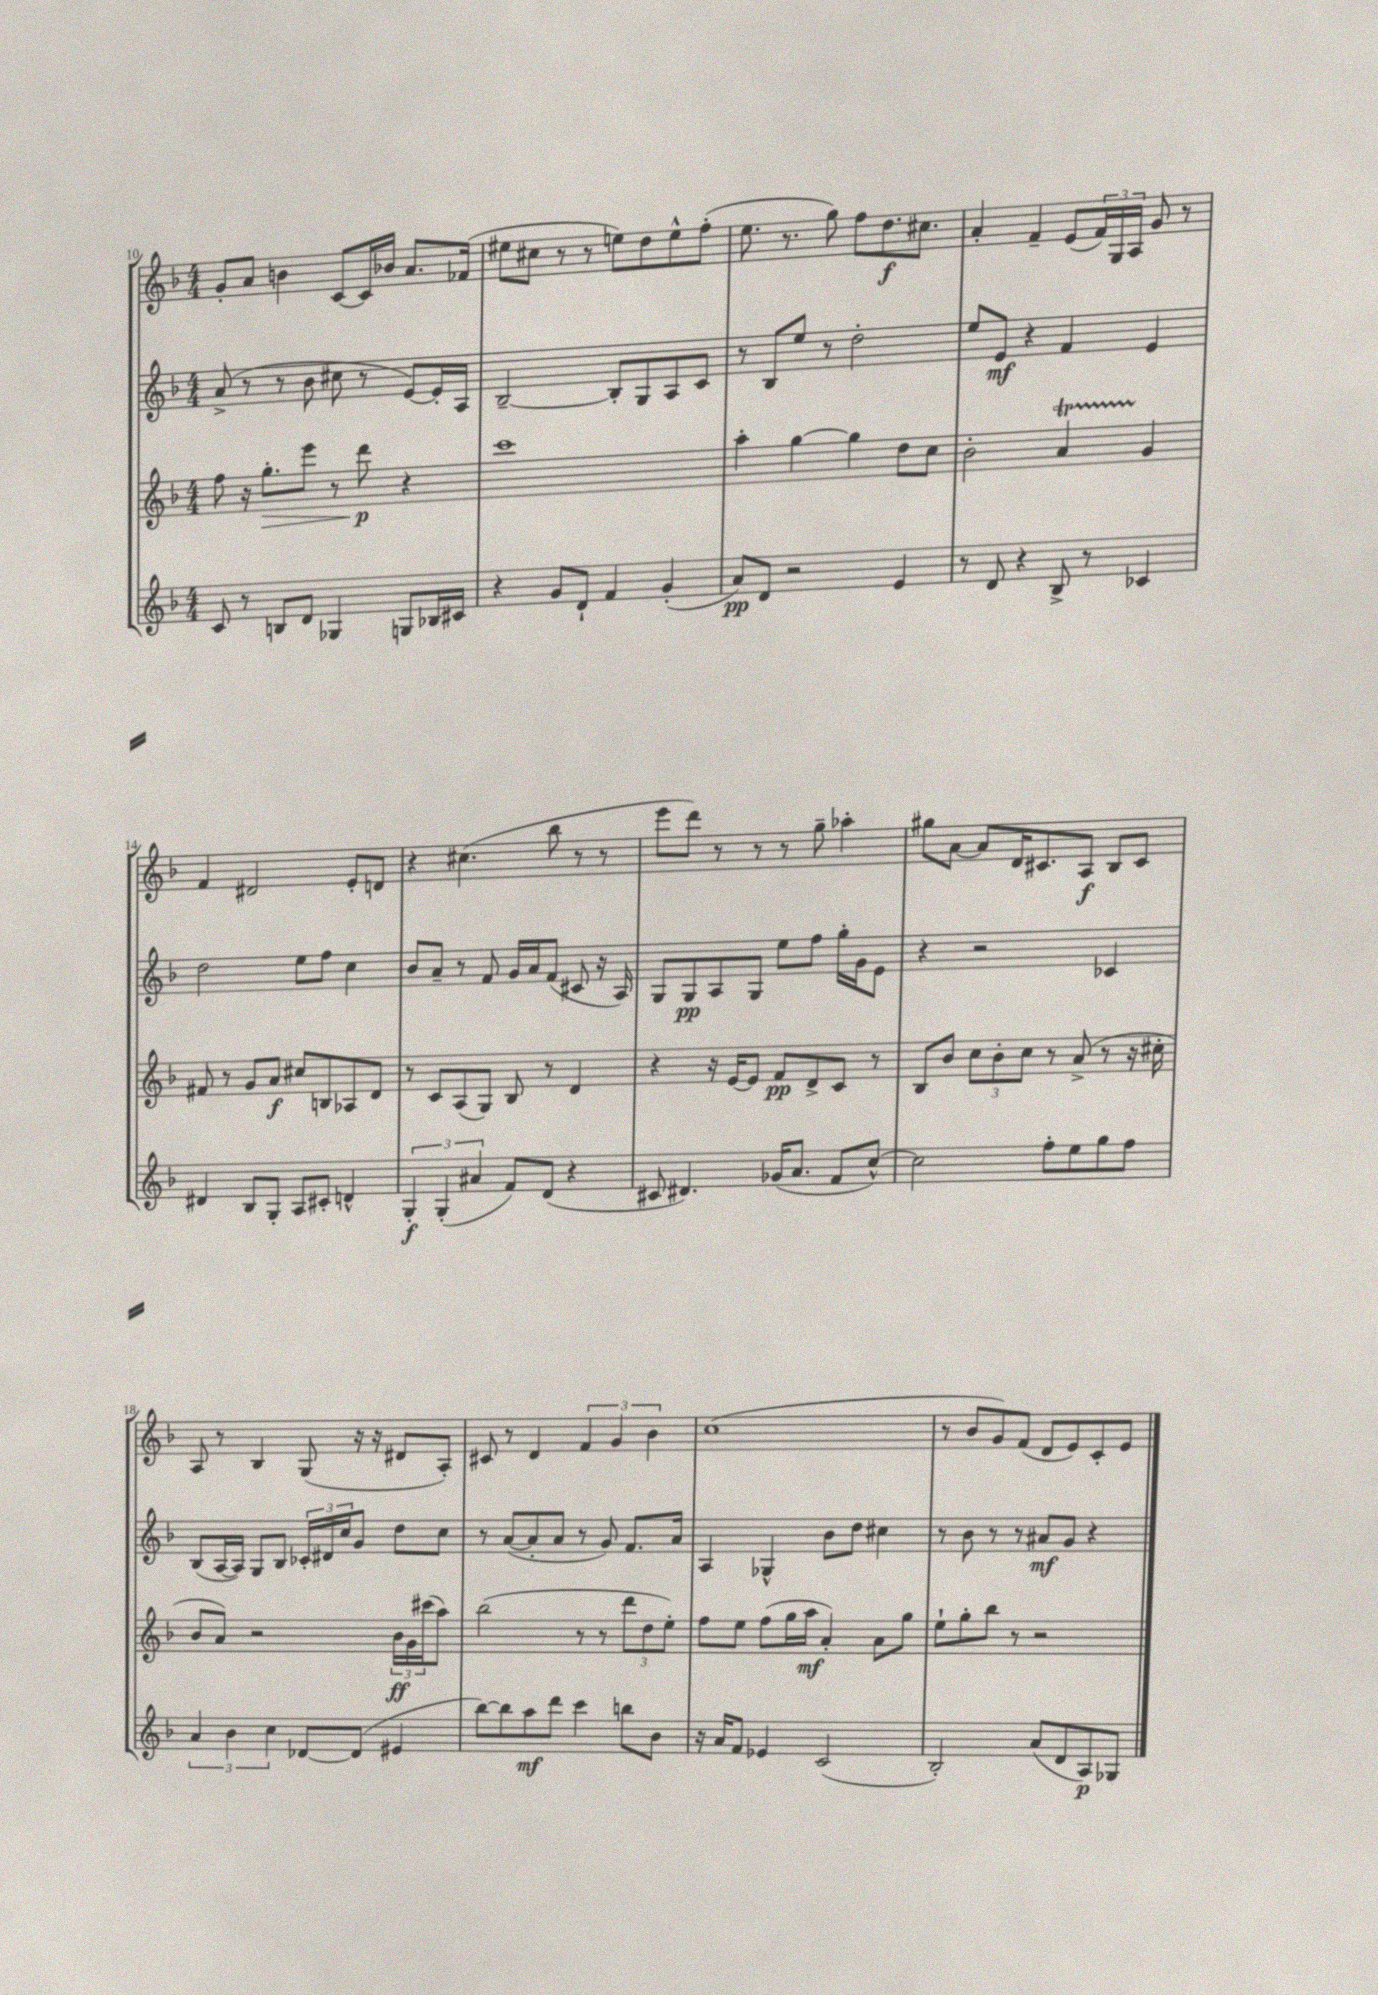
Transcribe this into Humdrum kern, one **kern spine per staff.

**kern	**kern	**kern	**kern
*staff4	*staff3	*staff2	*staff1
*clefG2	*clefG2	*clefG2	*clefG2
*k[b-]	*k[b-]	*k[b-]	*k[b-]
*M4/4	*M4/4	*M4/4	*M4/4
8c	8ff	(8a^	8g'
8r	16r	8r	8a
.	8.gg'	.	.
8B	.	8r	4b
8d	8eee	8b-	.
4G-	8r	8cc#	[8c
.	8ddd	8r	16c]
.	.	.	16b-
8G	4r	[8e)	8.a
16B-	.	16e']	.
16c#	.	16A	(16f-
=	=	=	=
4r	1ccc	[2B-~	8ee#
.	.	.	8cc#
8g	.	.	8r
8d`	.	.	8r
4f	.	8B-']	8ee)
.	.	8G	8dd
(4g'	.	8A	8ee^^
.	.	8c	(8ff'
=	=	=	=
8a)	4aa'	8r	8.ee
8d	.	8B-	.
.	.	.	8.r
2r	[4gg	8ee	.
.	.	8r	8gg)
.	4gg]	2dd'	8ff
.	.	.	8.dd
4e	8dd	.	.
.	.	.	8.cc#
.	8cc	.	.
=	=	=	=
8r	2b-'	8ee	4a'
8d	.	8e	.
4r	.	4r	4f~
8B-^	4a	4f	(8e
8r	.	.	24f)
.	.	.	24G
.	.	.	24A
4c-	4g	4e	8g
.	.	.	8r
=	=	=	=
4d#	8f#	2dd	4f
.	8r	.	.
8B-	8g	.	2d#
8G'	8a	.	.
8A	8cc#	8ee	.
8c#'	8B	8ff	.
4d^^	8A-	4cc	8e'
.	8d	.	8d
=	=	=	=
6G'	8r	8b-	4r
.	8c	8a~	.
(6G'	.	.	.
.	(8A	8r	(4.cc#
6a#	.	.	.
.	8G)	8f	.
8f)	8B-	16g	.
.	.	16a	.
(8d	8r	(8f	8bb-
4r	4d	8c#	8r
.	.	16r	8r
.	.	16A)	.
=	=	=	=
8c#	4r	8G	8eee
4.d#)	.	8G	8ddd)
.	16r	8A	8r
.	[16e	.	.
.	8e]	8G	8r
(16g-	8f	8ee	8r
8.a	.	.	.
.	8d^	8ff	8gg~
8f	8c	16gg'	4aa-'
.	.	16g	.
[8cc^^)	8r	8e	.
=	=	=	=
2cc]	8B-	4r	8gg#
.	8b-	.	[8a
.	12cc	2r	8a]
.	12b-'	.	.
.	.	.	16d
.	12cc	.	.
.	.	.	8.c#
8ff'	8r	.	.
8ee	(8a^	.	8A
8gg	8r	4c-	8B-
8ff	16r	.	8c#
.	16cc#'	.	.
=	=	=	=
6a	8b-	(8B-	8A
.	8a)	[16A	8r
6b-	.	.	.
.	.	16A])	.
.	2r	8G	4B-
6cc	.	.	.
.	.	8B-	.
[8d-	.	24c-'	(8G
.	.	24d#	.
.	.	24cc	.
(8d-]	.	8g	16r
.	.	.	16r
4e#	24b-	8dd	8d#
.	24g	.	.
.	(24ccc#	.	.
.	8aa)	8cc	8A')
=	=	=	=
[8bb-)	(2bb-	8r	8c#
8bb-]	.	([8a	8r
8aa	.	8a']	4d
8ddd	.	8a	.
4ccc	8r	8r	6f
.	8r	8g)	.
.	.	.	6g
8bb	12ddd	8.f	.
.	12dd	.	6b-
8b-	.	.	.
.	12ee')	.	.
.	.	16a	.
=	=	=	=
16r	8ff	4A	(1cc
16a	.	.	.
8f	8ee	.	.
4e-	(8ff	4G-^^	.
.	16gg	.	.
.	16aa	.	.
(2c	4a')	8b-	.
.	.	8dd	.
.	8a	4cc#	.
.	8gg	.	.
=	=	=	=
2B-')	8ee`	8r	8r
.	8gg'	8b-	8b-
.	8bb-	8r	8g)
.	8r	8r	(8f
(8a	2r	8a#	8d
8d	.	8g	8e)
8A)	.	4r	8c'
8G-	.	.	8e
==	==	==	==
*-	*-	*-	*-
